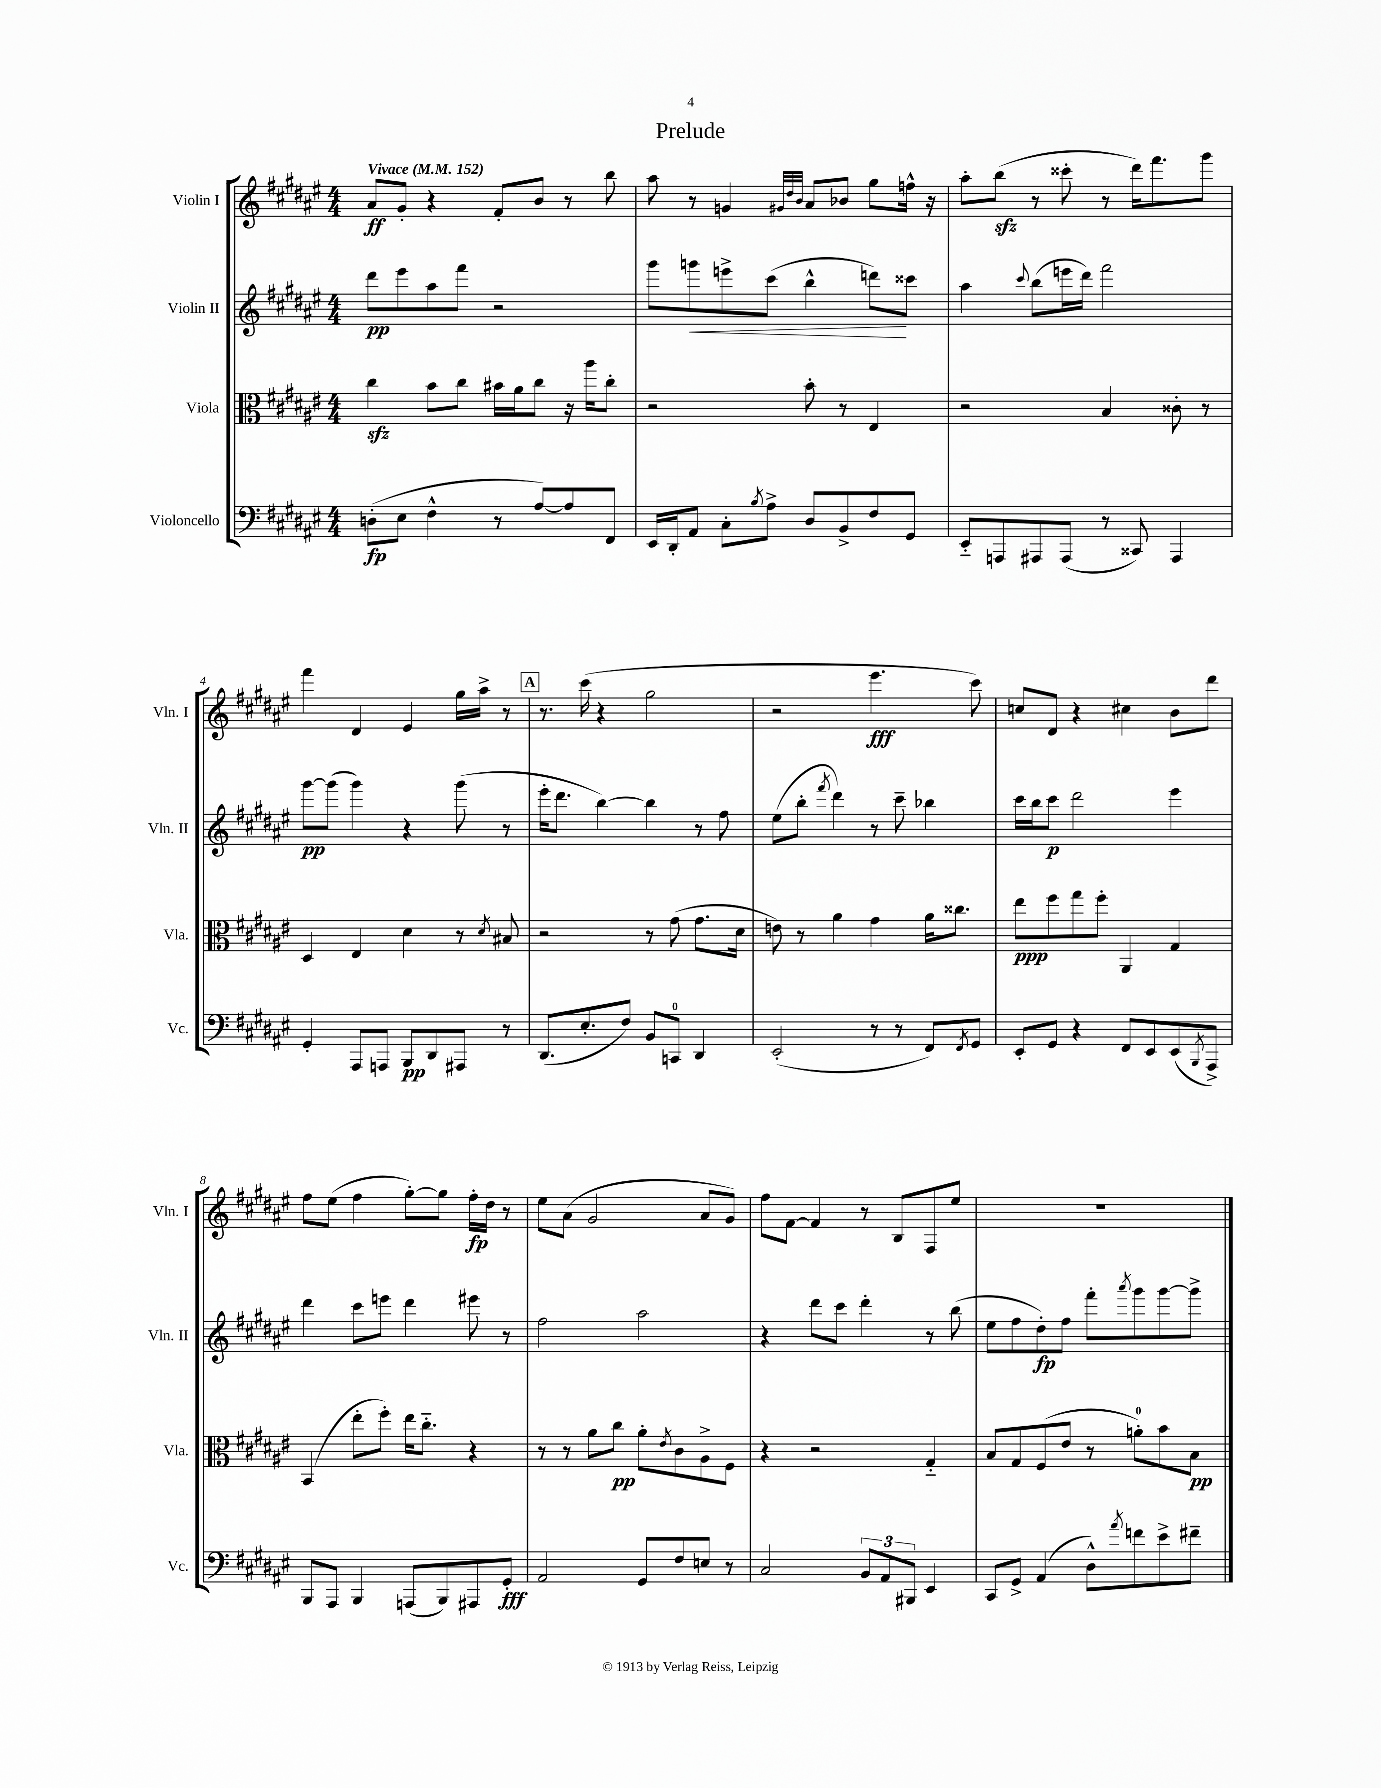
\header { title = "Prelude" }
<<
\new StaffGroup <<
\new Staff = "s0" \with { instrumentName = "Violin I" shortInstrumentName = "Vln. I" } {
    \clef treble \key fis \major \numericTimeSignature \time 4/4 \tempo "Vivace" 4 = 152
    ais'8\ff gis'8-. r4 fis'8-. b'8 r8 b''8 |
    ais''8 r8 g'4 \grace { gis'32 dis''32 b'32 } ais'8 bes'8 gis''8 f''16-^ r16 |
    ais''8-. b''8\sfz( r8 cisis'''8-. r8 dis'''16) fis'''8. gis'''8 |
    fis'''4 dis'4 eis'4 gis''16 ais''16-> r8 |
    \mark \markup { \box "A" } r8. cis'''16( r4 gis''2 |
    r2 eis'''4.\fff cis'''8) |
    c''8 dis'8 r4 cis''4 b'8 dis'''8 |
    fis''8 eis''8( fis''4 gis''8~-.) gis''8 fis''16-.\fp dis''16 r8 |
    eis''8 ais'8( gis'2 ais'8 gis'8) |
    fis''8 fis'8~ fis'4 r8 b8 fis8 eis''8 |
    R1 \bar "|." |
}
\new Staff = "s1" \with { instrumentName = "Violin II" shortInstrumentName = "Vln. II" } {
    \clef treble \key fis \major \numericTimeSignature \time 4/4
    dis'''8\pp eis'''8 ais''8 fis'''8 r2 |
    gis'''8 g'''8\< e'''8-> cis'''8( b''4-^ d'''8\!) cisis'''8 |
    ais''4 \appoggiatura { cis'''8 } b''8( e'''16 dis'''16) fis'''2 |
    gis'''8~\pp gis'''8( gis'''4) r4 gis'''8( r8 |
    \mark \markup { \box "A" } eis'''16-. dis'''8. b''4~) b''4 r8 fis''8 |
    eis''8( b''8-. \acciaccatura { fis'''8 } dis'''4) r8 cis'''8-- bes''4 |
    cis'''16 b''16 cis'''8\p dis'''2 eis'''4 |
    dis'''4 cis'''8 e'''8 dis'''4 eis'''8 r8 |
    fis''2 ais''2 |
    r4 dis'''8 cis'''8 dis'''4-. r8 b''8( |
    eis''8 fis''8 dis''8-.\fp) fis''8 fis'''8-. \acciaccatura { ais'''8 } gis'''8 gis'''8~ gis'''8-> \bar "|." |
}
\new Staff = "s2" \with { instrumentName = "Viola" shortInstrumentName = "Vla." } {
    \clef alto \key fis \major \numericTimeSignature \time 4/4
    cis''4\sfz b'8 cis''8 bis'16 ais'16 cis''8 r16 ais''16 cis''8-. |
    r2 b'8-. r8 eis4 |
    r2 b4 cisis'8-. r8 |
    dis4 eis4 dis'4 r8 \acciaccatura { dis'8 } bis8 |
    \mark \markup { \box "A" } r2 r8 gis'8( gis'8. dis'16 |
    e'8) r8 ais'4 gis'4 ais'16 cisis''8. |
    eis''8\ppp fis''8 gis''8 fis''8-. ais,4 gis4 |
    b,4( eis''8-. fis''8-.) eis''16 cis''8.-_ r4 |
    r8 r8 ais'8 cis''8\pp ais'8-. \acciaccatura { eis'8 } cis'8 ais8-> fis8 |
    r4 r2 gis4-_ |
    b8 gis8 fis8( eis'8 r8 a'8-0-.) b'8 b8\pp \bar "|." |
}
\new Staff = "s3" \with { instrumentName = "Violoncello" shortInstrumentName = "Vc." } {
    \clef bass \key fis \major \numericTimeSignature \time 4/4
    d8-.\fp( eis8 fis4-^ r8 ais8~) ais8 fis,8 |
    eis,16 dis,16-. ais,8 cis8-. \acciaccatura { b8 } ais8-> dis8 b,8-> fis8 gis,8 |
    eis,8-_ a,,8 ais,,8 ais,,8( r8 cisis,8) ais,,4 |
    gis,4-. ais,,8 a,,8 b,,8\pp dis,8 ais,,8 r8 |
    \mark \markup { \box "A" } dis,8.( eis8.-. fis8) b,8 c,8-0 dis,4 |
    eis,2-.( r8 r8 fis,8) \acciaccatura { fis,8 } gis,8 |
    eis,8-. gis,8 r4 fis,8 eis,8 eis,8( \acciaccatura { b,,8 } ais,,8->) |
    b,,8 ais,,8 b,,4 a,,8( b,,8) ais,,8 gis,8-.\fff |
    ais,2 gis,8 fis8 e8 r8 |
    cis2 \tuplet 3/2 { b,8 ais,8 bis,,8 } eis,4 |
    cis,8 gis,8-> ais,4( dis8-^) \acciaccatura { ais'8 } f'8 eis'8-> fis'8-- \bar "|." |
}
>>
>>
